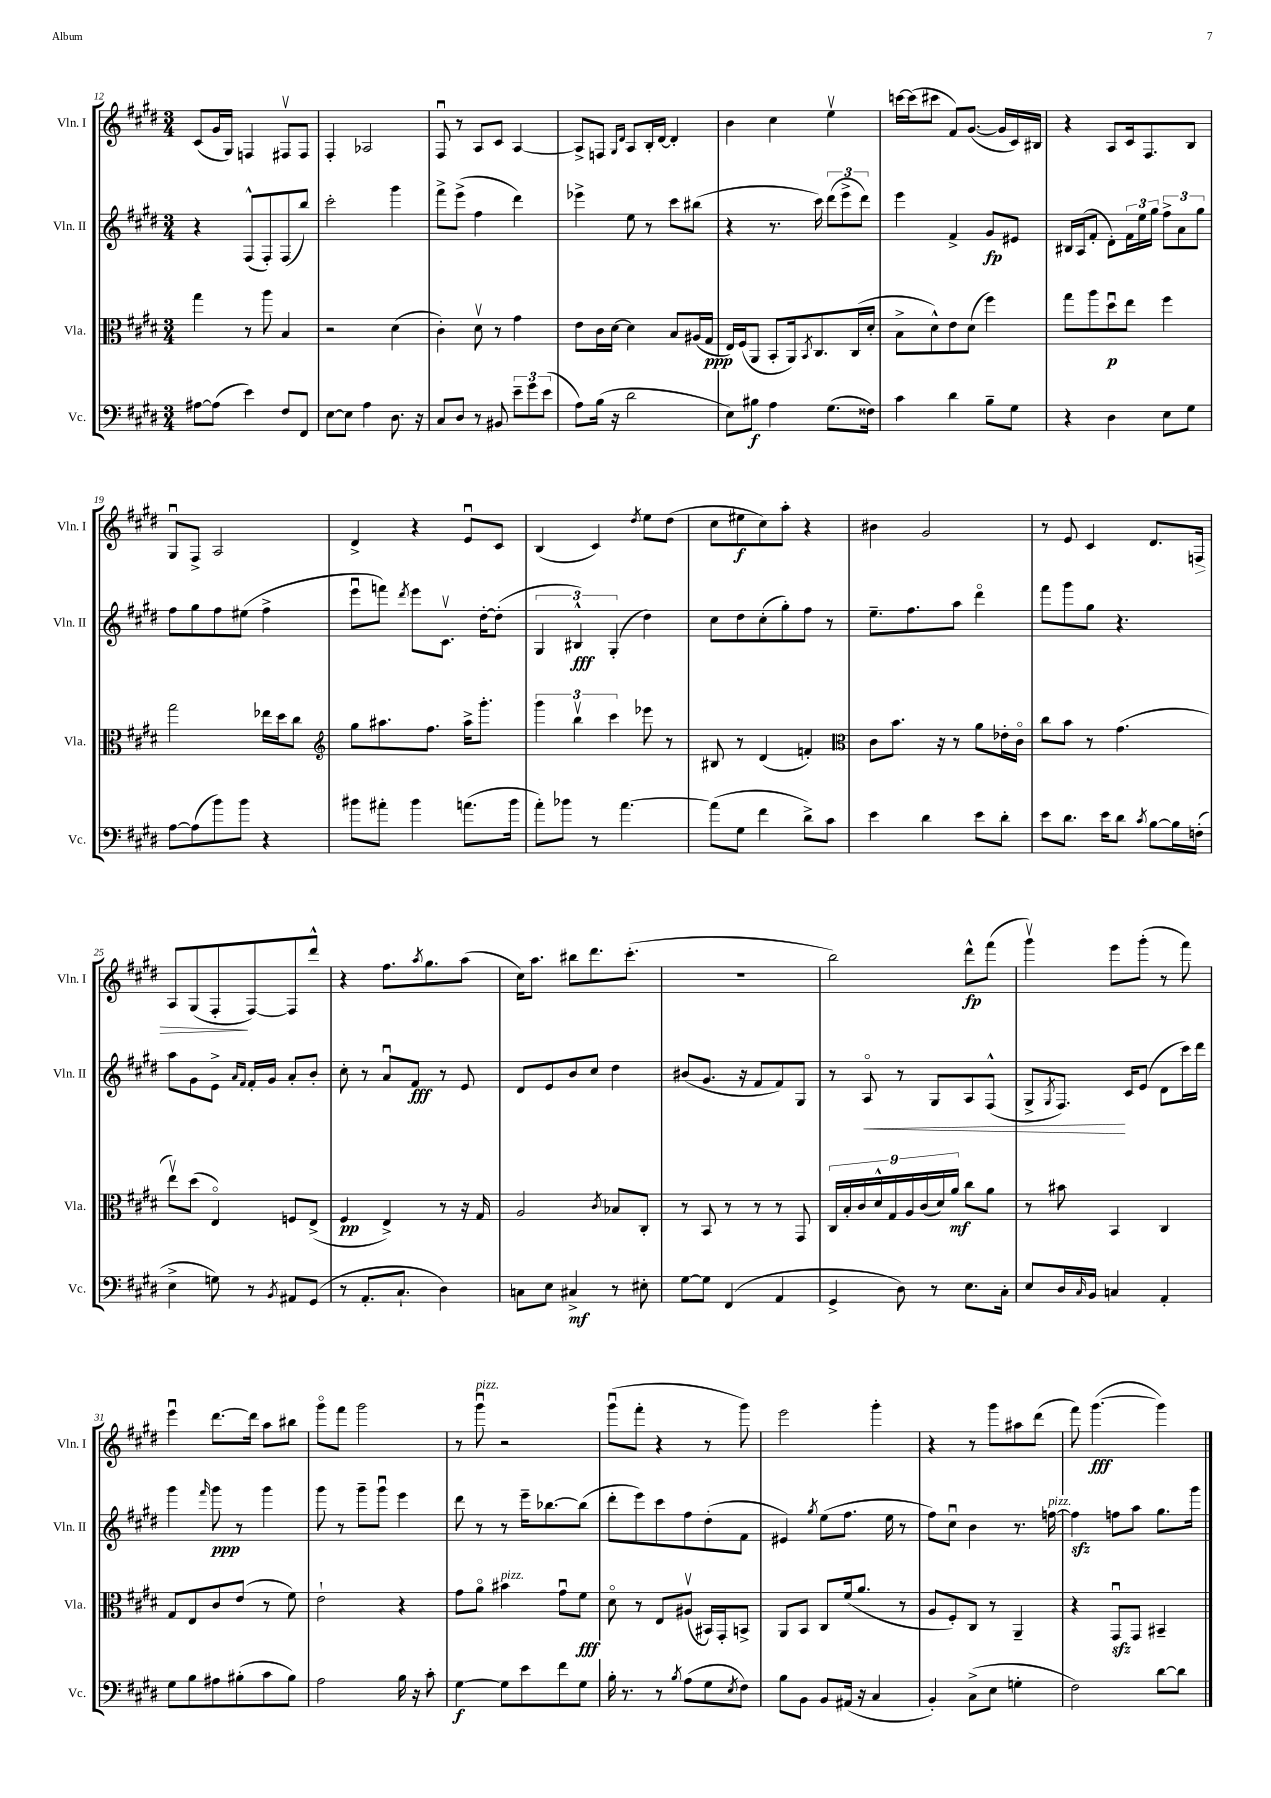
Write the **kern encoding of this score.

**kern	**kern	**kern	**kern
*staff4	*staff3	*staff2	*staff1
*clefF4	*clefC3	*clefG2	*clefG2
*k[f#c#g#d#]	*k[f#c#g#d#]	*k[f#c#g#d#]	*k[f#c#g#d#]
*M3/4	*M3/4	*M3/4	*M3/4
[8A#	4gg#	4r	(8c#
(8A#]	.	.	16g#
.	.	.	16G#)
4e)	8r	(8F#^^	4F
.	8aa	8F#')	.
8F#	4B	(8F#	8F#v
8FF#	.	8bb)	8F#
=	=	=	=
[8E	2r	2ccc#'	4F#'
8E]	.	.	.
4A	.	.	2A-
8.D#	(4d#	4ggg#	.
16r	.	.	.
=	=	=	=
8C#	4c#')	8fff#^	8F#u
8D#	.	(8eee^	8r
8r	8d#v	4ff#	8A
8BB#	8r	.	8c#
12e~	4g#	4ddd#)	[4A
12g#	.	.	.
(12e	.	.	.
=	=	=	=
8A)	8e	4eee-^	8A^]
(16B	16c#	.	8F
16r	[16d#	.	.
.	.	.	16qqG#
.	.	.	16qqd#
2d#	4d#]	8ee	8A
.	.	8r	16B'
.	.	.	[16d#
.	8B	8ccc#	4d#']
.	(16A#	(8bb#	.
.	16G#	.	.
=	=	=	=
8E)	16E)	4r	4b
.	(16F#	.	.
8B#	8AA	.	.
4A	8BB'	8.r	4cc#
.	16AA)	.	.
.	8qBB	.	.
.	8.C#	16ccc#)	.
(8.G#	.	(12ddd#	4eev
.	.	12eee^	.
.	(16C#	.	.
.	.	12ddd#)	.
16F##)	16d#'	.	.
=	=	=	=
4c#	8B^	4eee	[16ccc
.	.	.	(16ccc]
.	8d#^^)	.	8ccc#
4d#	8e	4f#^	8f#)
.	(8d#	.	([8.g#
8B~	4ff#)	8g#	.
.	.	.	16g#]
8G#	.	8e#	16c#)
.	.	.	16B#
=	=	=	=
4r	8gg#	16B#	4r
.	.	(16A	.
.	8aa	8f#'	.
4D#	8dd#u	8d#')	8A
.	8ee	24f#	16c#
.	.	24ee	.
.	.	.	8.F#
.	.	24gg#	.
8E	4ff#	12ff#^	.
.	.	12a	.
8G#	.	.	8B
.	.	12gg#	.
=	=	=	=
[8A	2gg#	8ff#	8G#u
(8A]	.	8gg#	8F#^
8b)	.	8ff#	2A
8b	.	(8ee#	.
4r	16ee-	4ff#^	.
.	16dd#	.	.
.	8cc#	.	.
=	=	=	=
*	*clefG2	*	*
8b#	8gg#	8eeeu	4d#^
8a#'	8.aa#	8fff)	.
.	.	8qddd#	.
4b#	.	8eee	4r
.	8.ff#	.	.
.	.	8.c#v	.
(8.a	16aa#^	.	8eu
.	8.ggg#'	[16dd#'	.
.	.	(8dd#']	8c#
16b#	.	.	.
=	=	=	=
8a')	6ggg#	6G#	(4B
8b-	.	.	.
.	6bbv	6B#^^)	.
8r	.	.	4c#)
.	6ccc#	(6G#'	.
[4.a	.	.	.
.	.	.	8qdd#
.	8eee-	4dd#)	8ee
.	8r	.	(8dd#
=	=	=	=
(8a]	8B#	8cc#	8cc#
8G#	8r	8dd#	8ee#
4f#	(4d#	(8cc#'	8cc#)
.	.	8gg#')	8aa'
8d#^)	4f')	8ff#	4r
8c#	.	8r	.
=	=	=	=
*	*clefC3	*	*
4e	8c#	8.ee~	4b#
.	8.b	.	.
.	.	8.ff#	.
4d#	.	.	2g#
.	16r	.	.
.	8r	8aa	.
8e	8a	4ddd#o	.
8d#'	16e-'	.	.
.	16c#o	.	.
=	=	=	=
8e	8cc#	8fff#	8r
8.d#	8b	8ggg#	8e
.	8r	8gg#	4c#
16e	.	.	.
8d#	(4.g#	4.r	.
8qc#	.	.	.
[8B	.	.	8.d#
16B]	.	.	.
(16F'	.	.	16F
=	=	=	=
4E^	8eev)	8aa	8A
.	(8dd#	8g#	(8G#
8G)	4Eo)	8e^	8F#'
.	.	16qqa	.
.	.	16qqf#	.
8r	.	16f#'	[8F#)
.	.	16g#	.
8qBB	.	.	.
8AA#	8F	8a'	8F#]
(8GG#	(8E^	8b'	8ddd#^^
=	=	=	=
8r	4F#	8cc#'	4r
8.AA'	.	8r	.
.	4E^)	8au	8.ff#
8.C#`	.	.	.
.	.	8f#	.
.	.	.	8qaa
.	.	.	8.gg#
4D#)	8r	8r	.
.	16r	8e	(8aa
.	16G#	.	.
=	=	=	=
8C	2A	8d#	16cc#)
.	.	.	8.aa
8E	.	8e	.
4C#^	.	8b	8bb#
.	.	8cc#	8.ddd#
.	8qc#	.	.
8r	8B-	4dd#	.
.	.	.	(8.ccc#'
8E#'	8C#'	.	.
=	=	=	=
[8G#	8r	(8b#	2.r
8G#]	8BB	8.g#	.
(4FF#	8r	.	.
.	.	16r	.
.	8r	8f#	.
4AA	8r	8f#)	.
.	8GG#	8G#	.
=	=	=	=
4GG#^	18C#	8r	2bb)
.	18B'	.	.
.	18c#	.	.
.	.	8Ao	.
.	18d#^^	.	.
.	18G#	.	.
8D#)	.	8r	.
.	18A	.	.
.	(18c#	.	.
8r	.	8G#	.
.	18d#)	.	.
.	18a	.	.
8.E	8cc#	8A	8ddd#^^
.	8a	(8F#^^	(8fff#
16C#'	.	.	.
=	=	=	=
8E	8r	8G#^	4ggg#v)
.	.	8qG#	.
16D#	8b#	8.F#)	.
16qqC#	.	.	.
16BB	.	.	.
4C	4BB	.	8eee
.	.	16c#	.
.	.	(8e	(8ggg#'
4AA'	4C#	8d#	8r
.	.	16ccc#)	8fff#)
.	.	16ddd#	.
=	=	=	=
8G#	8G#	4ggg#	4eeeu
8B	8E	.	.
.	.	16qqfff#	.
8A#	8c#	8ggg#	[8.ddd#
(8B#'	(8e	8r	.
.	.	.	16ddd#]
8c#	8r	4ggg#	8aa
8B#)	8f#)	.	8bb#
=	=	=	=
2A	2e`	8ggg#	8ggg#o
.	.	8r	8fff#
.	.	8ggg#~	2ggg#
.	.	8ggg#u	.
16B	4r	4eee	.
16r	.	.	.
8c#'	.	.	.
=	=	=	=
[4G#	8g#	8ddd#	8r
.	8ao	8r	8ggg#u
8G#]	4b#	8r	2r
8e	.	16eee~	.
.	.	[8.bb-	.
8f#	8g#u	.	.
8G#	8f#	(8bb-]	.
=	=	=	=
16B'	8d#o	8ddd#'	(8ggg#u
8.r	.	.	.
.	8r	8eee)	8fff#'
8r	8E	8ccc#	4r
8qB	.	.	.
(8A	(8A#v	8ff#	.
8G#	16BB#)	(8dd#'	8r
.	16GG#'	.	.
8qE	.	.	.
8F#)	8BB^	8f#	8ggg#)
=	=	=	=
8B	8AA	4e#)	2eee
8BB	8BB	.	.
.	.	8qgg#	.
8BB	8C#	(8ee	.
(16AA#	(16f#	8.ff#	.
16r	8.a	.	.
4C#	.	.	4ggg#'
.	.	16ee	.
.	8r	8r	.
=	=	=	=
4BB')	8A	8ff#)	4r
.	8F#')	8cc#u	.
(8C#^	8C#	4b	8r
8E	8r	.	8ggg#
4G'	4AA~	8.r	8aa#
.	.	.	(8ddd#
.	.	[16ff	.
=	=	=	=
2F#)	4r	4ff]	8fff#)
.	.	.	([4.ggg#
.	8GG#u	8ff	.
.	8GG#	8aa	.
[8d#	4BB#~	8.gg#	4ggg#])
8d#]	.	.	.
.	.	16ggg#	.
==	==	==	==
*-	*-	*-	*-
